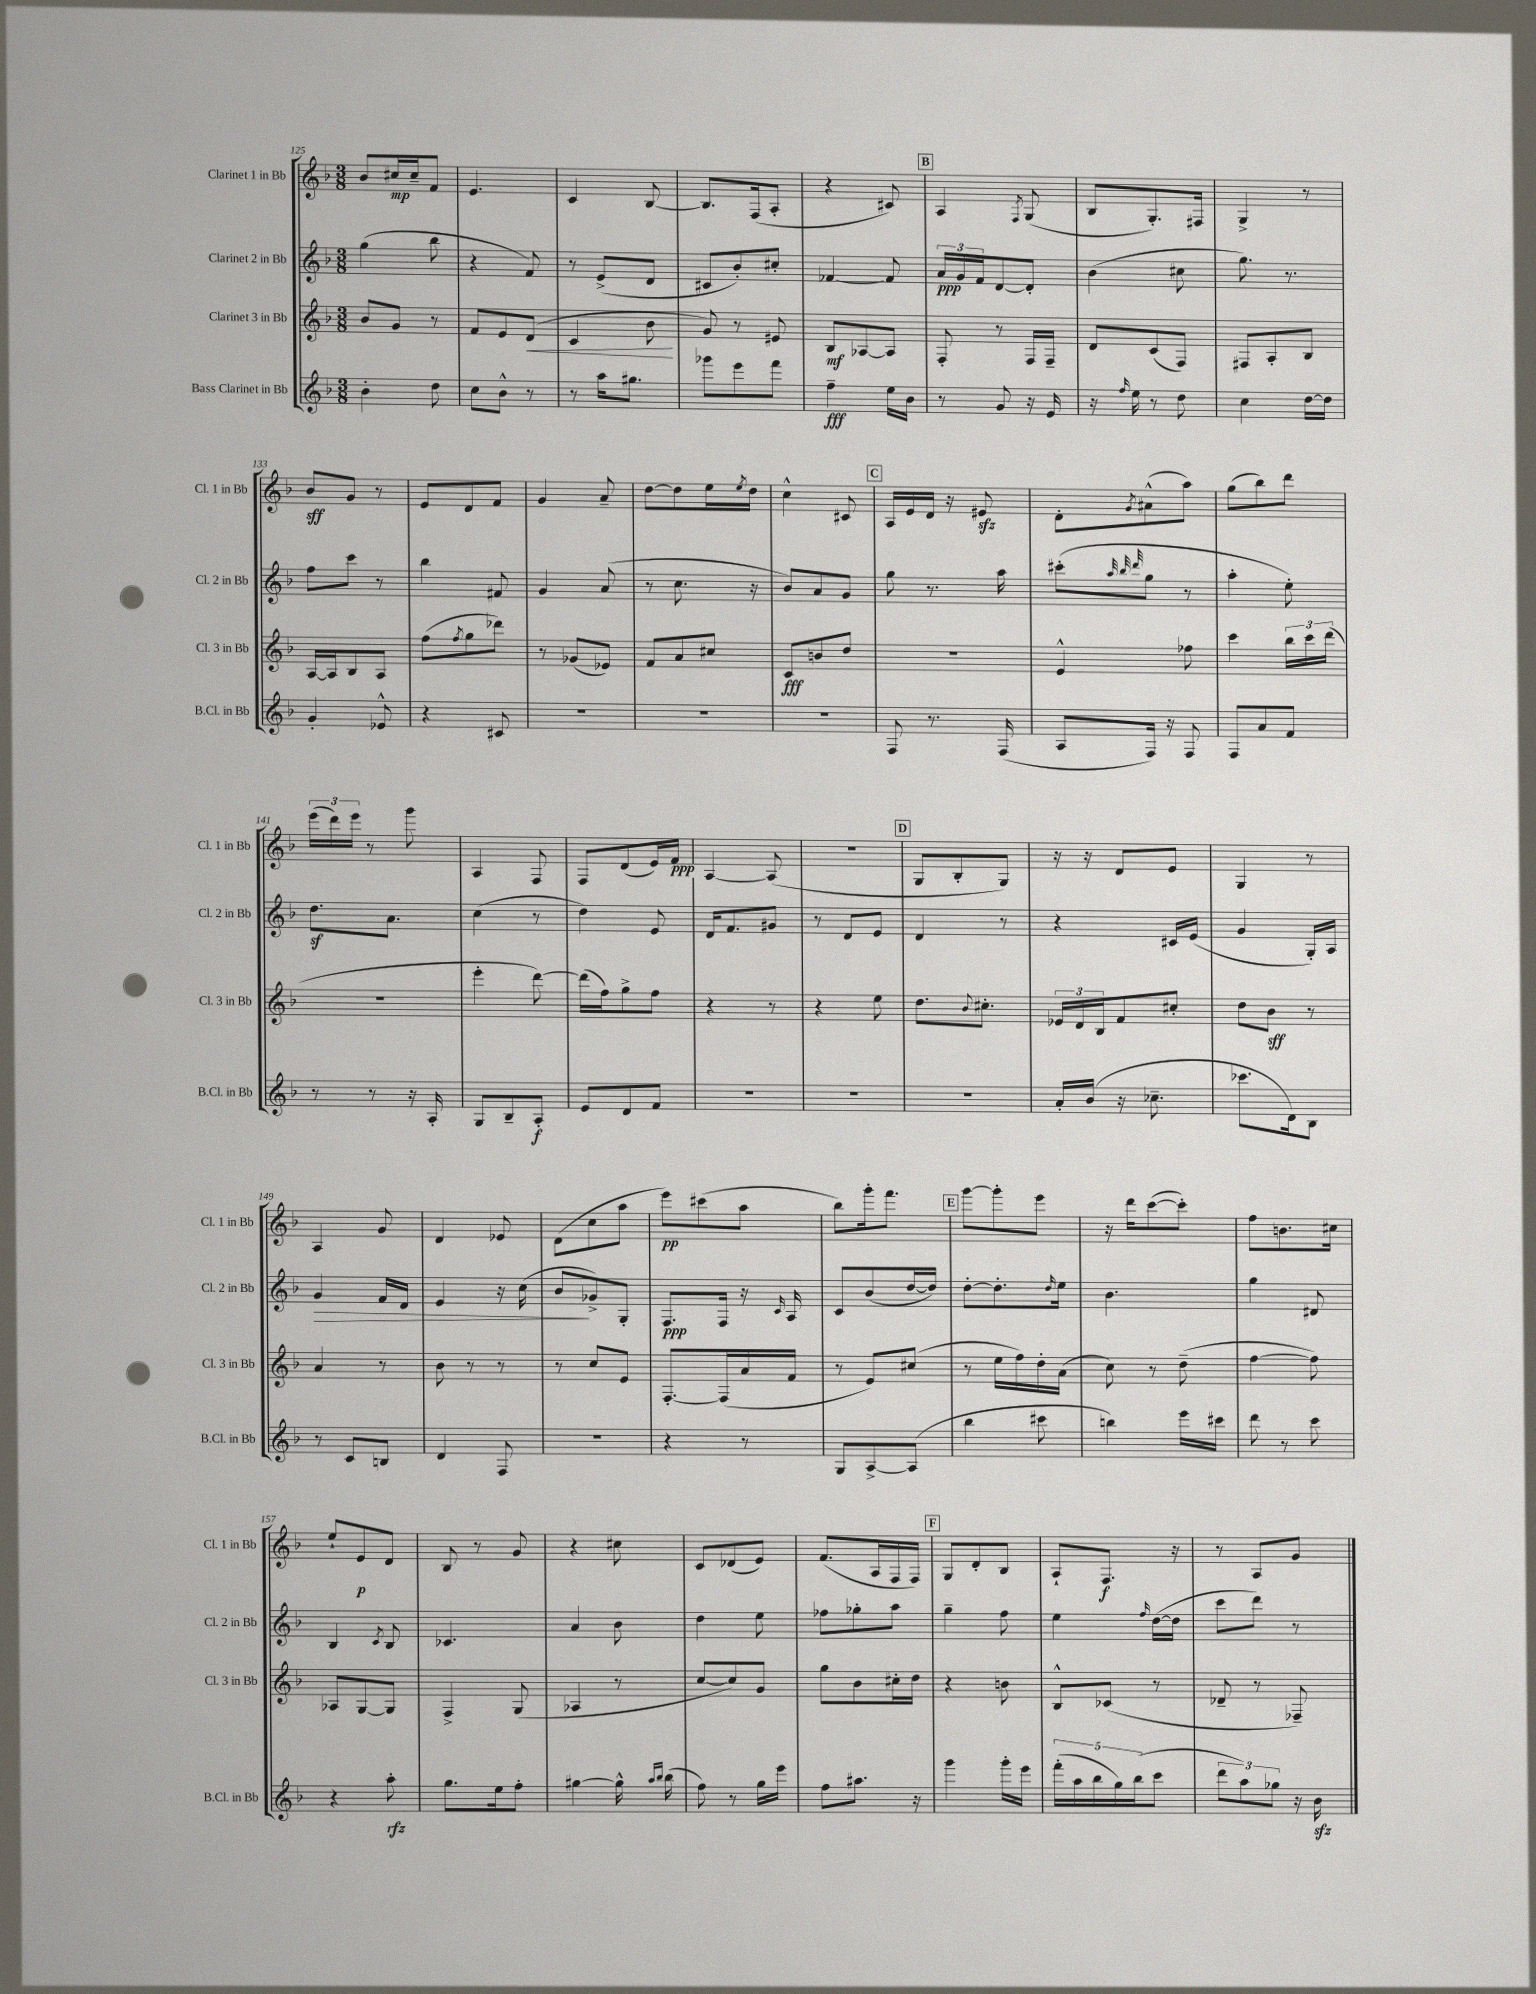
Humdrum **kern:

**kern	**kern	**kern	**kern
*staff4	*staff3	*staff2	*staff1
*clefG2	*clefG2	*clefG2	*clefG2
*k[b-]	*k[b-]	*k[b-]	*k[b-]
*M3/8	*M3/8	*M3/8	*M3/8
4b-'\	8b-/L	(4gg\	8b-/L
.	8g/J	.	16cc#/L
.	.	.	16cc#~/J
8dd\	8r	8bb-\	8f/J
=	=	=	=
8cc\L	8f/L	4r	4.e/
8b-^^\J	8e/	.	.
8r	(8d/J	8f/)	.
=	=	=	=
8r	4c/	8r	4c/
16aa\LK	.	(8e^/L	.
8.gg#\J	.	.	.
.	8b-\	8d/J	[8B-/
=	=	=	=
8ggg-\L	8g/)	8c#/L	8.B-/]L
8eee\	8r	8b-'/)	.
.	.	.	(16F/k
8fff\J	8e#/	8cc#'/J	8A'/J
=	=	=	=
4ff~\	8B-/L	[4f-/	4r
.	[8A-/	.	.
16ee\LL	8A-/]J	8f-/]	8c#/)
16b-\JJ	.	.	.
=	=	=	=
8r	8F'/	24a/LL	4A/
.	.	24g/	.
.	.	24f/J	.
8g/	8r	[8d/	.
.	.	.	8qF/
16r	16F/LL	8d'/]J	(8G/
16e/	16F~/JJ	.	.
=	=	=	=
16r	8d/L	(4b-\	8B-/L
16qqff/	.	.	.
16ee\	.	.	.
8r	(8c/	.	8.G'/)
8dd\	8F/J)	8cc#\	.
.	.	.	16F#/Jk
=	=	=	=
4cc\	8F#/L	8.gg\)	4G^/
.	8A'/	.	.
.	.	8.r	.
[16dd\LL	8B-/J	.	8r
16dd\]JJ	.	.	.
=	=	=	=
4g'/	[16A/LL	8ff\L	8b-/L
.	16A/]J	.	.
.	8B-/	8ccc\J	8g/J
8e-^^/	8A/J	8r	8r
=	=	=	=
4r	(8ff\L	4bb-\	8e/L
.	8qff/	.	.
.	8gg\	.	8d/
8c#/	8ddd-\J)	8f#/	8f/J
=	=	=	=
4.r	8r	4g/	4g/
.	(8g-/L	.	.
.	8e-/J)	(8a/	8a~/
=	=	=	=
4.r	8f/L	8r	[8dd\L
.	8a/	8.cc\	8dd\]
.	8cc#/J	.	16ee\L
.	.	.	8qee/
.	.	16r	16dd\JJ
=	=	=	=
4.r	8c/L	8b-/L)	4cc^^\
.	8b/	8a/	.
.	8dd/J	8g/J	8c#/
=	=	=	=
8F/	4.r	8gg\	16A/LL
.	.	.	16e/
8.r	.	8.r	16d/JJ
.	.	.	16r
.	.	.	8e#/
(16F/	.	16aa\	.
=	=	=	=
8A/L	4e^^/	(8ccc#'\L	8d'\L
.	.	32qqaa/	.
.	.	32qqbb-/	.
.	.	32qqddd/	8qg/
16F/Jk)	.	8gg\J	(8a#^^\
16r	.	.	.
8F/	8ff-\	8r	8aa\J)
=	=	=	=
8F/L	4ccc\	4aa'\	(8gg\L
8a/	.	.	8bb-\)
8f/J	24bb-\LL	8ee'\)	8ddd\J
.	24ccc\	.	.
.	(24ddd\JJ	.	.
=	=	=	=
8r	4.r	8.dd\L	(24eee\LL
.	.	.	24ddd\)
.	.	.	24eee\JJ
8r	.	.	8r
.	.	8.a\J	.
16r	.	.	8ggg\
16A'/	.	.	.
=	=	=	=
8G/L	4eee'\	(4cc\	4A/
8B-~/	.	.	.
8A'/J	[8ddd\)	8r	8F/
=	=	=	=
8e/L	(16ddd\]LL	4dd\)	8F/L
.	16ff\J)	.	.
8d/	8gg^\	.	(8d/
8f/J	8ff\J	8e/	16e/L)
.	.	.	16f/JJ
=	=	=	=
4.r	4r	16d/LK	[4A/
.	.	8.f/	.
.	8r	8g#/J	(8A/]
=	=	=	=
4.r	4r	8r	4.r
.	.	8d/L	.
.	8ee\	8e/J	.
=	=	=	=
4.r	8.dd\L	4d/	8G/L
.	.	.	8B-'/
.	8qqb-/	.	.
.	8.cc#'\J	.	.
.	.	8r	8G/J)
=	=	=	=
16a'/LL	24e-/LL	4r	16r
.	24d/	.	.
(16b-/JJ	.	.	16r
.	24B-/J	.	.
16r	8f/	.	8d/L
8.cc-~\	.	.	.
.	8cc#'/J	16c#/LL	8e/J
.	.	(16e/JJ	.
=	=	=	=
8.ccc-\L	8dd\L	4g/	4G/
.	8b-\J	.	.
16d\k)	.	.	.
8B-\J	8r	16G'/LL)	8r
.	.	16A/JJ	.
=	=	=	=
8r	4a/	4g/	4A/
8c/L	.	.	.
8B/J	8r	16f/LL	8g/
.	.	16d/JJ	.
=	=	=	=
4d/	8b-\	4e/	4d/
.	8r	.	.
8F/	8r	16r	8e-/
.	.	(16cc\	.
=	=	=	=
4.r	8r	8b-/L	(8d\L
.	8cc/L	8g-^/)	8cc\
.	8e/J	8G'/J	8aa\J
=	=	=	=
4r	[8.F'/L	8.F/L	8eee\L)
.	.	.	(8ccc#\
.	(16F/]L	16F/Jk	.
8r	16a/	16r	8aa\J
.	.	16qqc/	.
.	16f/JJ	16A/	.
=	=	=	=
8G/L	8r	8c/L	8bb-\L)
[8A^/	8e/L)	(8b-/	16ggg'\k
.	.	.	8.fff\J
(8A/]J	(8cc#/J	[16dd/L	.
.	.	16dd/]JJ)	.
=	=	=	=
4bb-\	8r	[8dd'\L	[8ggg\L
.	16ee\LL	8.dd'\]	8ggg'\]
.	16ff\)	.	.
8ccc#\	16dd'\	.	8eee\J
.	.	16qqdd/	.
.	(16a\JJ	16ee\Jk	.
=	=	=	=
4bb\)	8cc\)	4.b-\	16r
.	.	.	16ddd\LK
.	8r	.	([8ccc\
16eee\LL	(8dd~\	.	8ccc'\]J)
16ccc#\JJ	.	.	.
=	=	=	=
8ddd\	[4ff\	4gg\	8ff\L
8r	.	.	8.b\
8ccc\	8ff\])	8d#/	.
.	.	.	16cc#\Jk
=	=	=	=
4r	8A-/L	4B-/	8ee`/L
.	[8G/	.	8e/
.	.	8qc/	.
8aa'\	8G/]J	8B-/	8d/J
=	=	=	=
8.gg\L	4F^/	4.c-/	8B-/
.	.	.	8r
16ee\k	.	.	.
8ff'\J	(8G/	.	8g/
=	=	=	=
[4gg#\	4A-/	4a/	4r
16gg#^^\]	8r	8b-\	8cc#\
16qqaa/LL	.	.	.
16qqbb-/JJ	.	.	.
(16bb-\	.	.	.
=	=	=	=
8ff\)	[8cc/L	4dd\	8c/L
8r	8cc/])	.	(8d-/
16gg\LL	8g/J	8ee\	8e/J)
16eee\JJ	.	.	.
=	=	=	=
8ff\L	8gg\L	8ff-\L	(8.f/L
8.aa#\J	8b-\	8gg-'\	.
.	.	.	16A/L
.	16cc#'\L	8aa\J	16F/
16r	16dd\JJ	.	16F/JJ)
=	=	=	=
4ggg\	4r	4gg~\	8G/L
.	.	.	8d'/
16ggg'\LL	8b\	8ff\	8B-/J
16eee\JJ	.	.	.
=	=	=	=
(20fff'\LL	8B-^^/L	4ee\	8A`/L
20aa\	.	.	.
20bb-\	.	.	.
.	(8c-/J	.	8.F/J
20gg\)	.	.	.
(20bb-\J	.	.	.
.	.	16qqff/	.
8ccc\J	8r	([16dd\LL	.
.	.	16dd\]JJ	16r
=	=	=	=
12ddd\L	8d-~/	8ccc\L	8r
12aa\)	.	.	.
.	8r	8ddd\J)	8A/L
12gg-\J	.	.	.
16r	8F-~/)	8r	8g/J
16b-\	.	.	.
==	==	==	==
*-	*-	*-	*-
